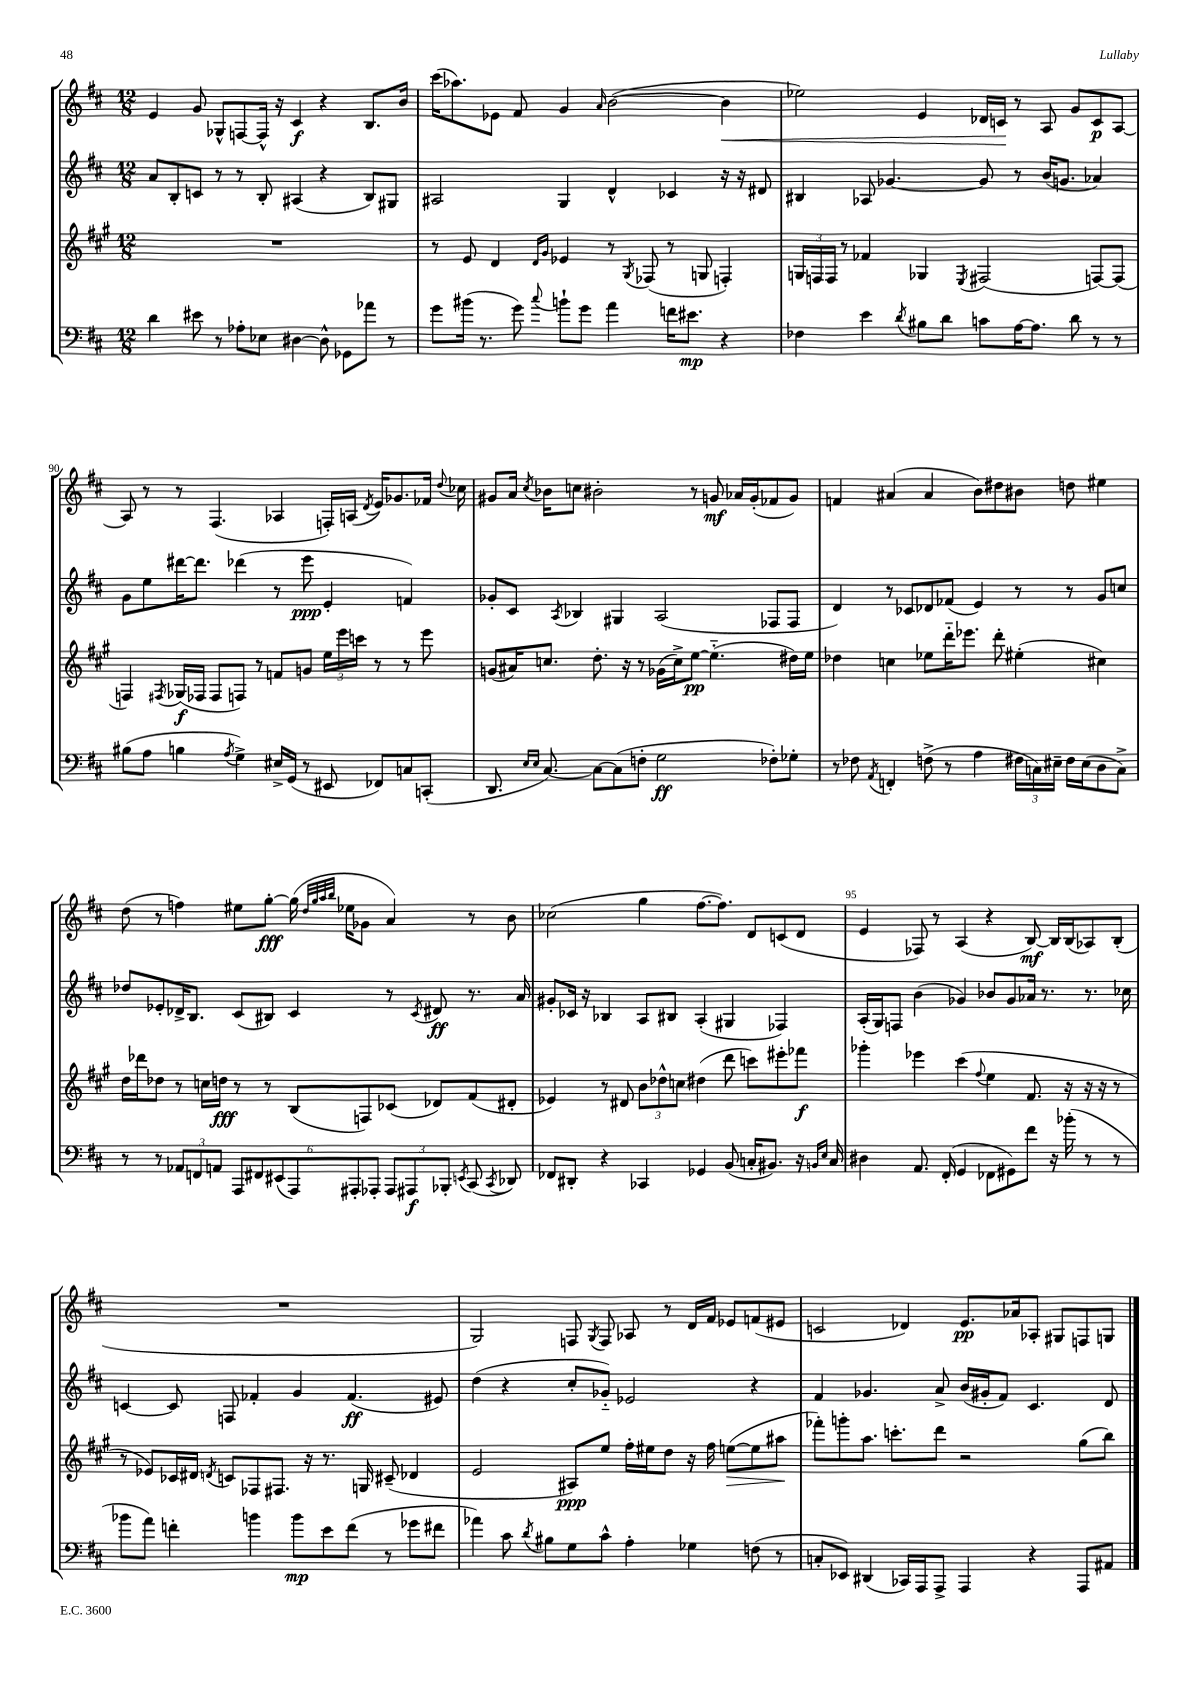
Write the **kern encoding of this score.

**kern	**kern	**kern	**kern
*staff4	*staff3	*staff2	*staff1
*clefF4	*clefG2	*clefG2	*clefG2
*k[f#c#]	*k[f#c#g#]	*k[f#c#]	*k[f#c#]
*M12/8	*M12/8	*M12/8	*M12/8
4d	1.r	8a	4e
.	.	8B'	.
8e#	.	8c	8g
8r	.	8r	8G-^^
8A-'	.	8r	[8F
8E-	.	8B'	16F^^]
.	.	.	16r
[4D#	.	(4A#	4c#
8D#^^]	.	4r	4r
8GG-	.	.	.
8a-	.	8B)	8.B
8r	.	8G#	.
.	.	.	16b
=	=	=	=
8g	8r	2A#	(16ccc#
.	.	.	8.aa-)
(16b#	8e	.	.
8.r	.	.	.
.	4d	.	8e-
8g)	.	.	8f#
.	16qqd	.	.
8qqcc#	16qqg#	.	.
8b`	4e-	4G	4g
8g	.	.	.
.	.	.	16qqa
4a	8r	4d^^	([2b
.	8qG#	.	.
.	(8F-	.	.
16f	8r	4c-	.
8.e#	.	.	.
.	8G	.	.
4r	4F')	16r	4b]
.	.	16r	.
.	.	8d#	.
=	=	=	=
4F-	24G	4B#	2ee-)
.	24F	.	.
.	24F	.	.
.	8r	.	.
4e	4f-	8A-	.
.	.	[4.g-	.
8qd	.	.	.
8B#	4G-	.	4e
8d	.	.	.
.	8qE	.	.
8c	(2F#	8g-]	16d-
.	.	.	16c
[16A	.	8r	8r
8.A]	.	.	.
.	.	(16b	8A
.	.	8.g	.
8d	.	.	8g
8r	[8F)	4a-)	8c
8r	(8F]	.	[8A
=	=	=	=
(8B#	4F)	8g	8A]
8A	.	8ee	8r
.	8qF#	.	.
4B	(16G-	[16ddd#	8r
.	16F-	8.ddd#]	.
.	8F-	.	(4.F#
8qA	.	.	.
4G^)	8F)	(4ddd-	.
.	8r	.	.
16E#^	8f	8r	4A-
(16GG	.	.	.
8r	8g	8eee	.
8EE#	24ee	4e'	16F')
.	24eee	.	.
.	.	.	(16A
.	24ccc	.	.
.	.	.	8qd
8FF-)	8r	.	16e)
.	.	.	8.g-
8C	8r	4f)	.
(8CC'	8eee	.	16f-
.	.	.	8qqdd
.	.	.	16cc-
=	=	=	=
8.DD	(8g	8g-'	8g#
.	16a#)	8c#	16a
16qqE	.	.	.
16qqE	.	.	8qcc#
[8.C#)	8.cc	.	16b-
.	.	8qA	.
.	.	4B-	8cc
8C#_	8.dd'	.	2b#'
(8C#]	.	4G#	.
.	16r	.	.
8F'	8r	.	.
2G	(16g-	(2A	.
.	16cc^)	.	.
.	[8ee	.	8r
.	(4.ee'~]	.	8g
.	.	.	16a-
.	.	.	(16g'
8F-')	.	8F-	8f-
8G-'	16dd#)	8F-	8g)
.	16ee	.	.
=	=	=	=
8r	4dd-	4d)	4f
8F-	.	.	.
8qAA	.	.	.
4FF'	4cc	8r	(4a#
.	.	8c-	.
(8F^	8ee-	8d-	4a#
8r	16ddd'~	(8f-	.
.	8.eee-	.	.
4A	.	4e)	8b)
.	8ddd'	.	8dd#
24F#	(4ee#'	8r	8b#
24C)	.	.	.
24E#~	.	.	.
16F#	.	8r	8dd
(16E#	.	.	.
8D	4cc#)	8g	4ee#
8C^)	.	8cc	.
=	=	=	=
8r	16dd	8dd-	(8dd
.	16ddd-	.	.
8r	8dd-	8e-'	8r
12AA-	8r	16d-^	4ff)
.	.	8.B	.
12FF	.	.	.
.	16cc	.	.
12AA	.	.	.
.	16dd	.	.
12AAA	8r	(8c#	8ee#
12FF#	.	.	.
.	8r	8B#)	[8gg'
(12EE#	.	.	.
12AAA)	(8B	4c#	(16gg]
.	.	.	32qqdd
.	.	.	32qqgg
.	.	.	32qqaa
.	.	.	32qqbb
.	.	.	16ee-
12AAA#'	.	.	.
.	8F)	.	8g-
12AAA-'	.	.	.
12AAA-	(8c-	8r	4a)
12AAA#	.	.	.
.	.	8qc#	.
.	8d-)	8d#	.
12BBB-'	.	.	.
8qEE	.	.	.
(8CC#	(8f#	8.r	8r
8qCC#	.	.	.
8DD-)	8d#'	.	8b
.	.	16a	.
=	=	=	=
8FF-	4e-)	8g#'	(2cc-
8DD#'	.	16c-	.
.	.	16r	.
4r	8r	4B-	.
.	8d#	.	.
4CC-	12b	8A	4gg
.	12dd-^^	.	.
.	.	8B#	.
.	12cc	.	.
4GG-	(4dd#	(4A'	[8.ff#
.	.	.	8.ff#])
(8BB	8ddd	4G#	.
16C'	8ccc)	.	8d
8.BB#)	.	.	.
.	8eee#'	4F-)	(8c
16r	8fff-	.	8d
16qqBB	.	.	.
16qqE	.	.	.
16C	.	.	.
=	=	=	=
4D#	4ggg-'	(16A'	4e
.	.	16G)	.
.	.	8F	.
8.AA	4eee-	(4b	8F-)
.	.	.	8r
(16FF#'	.	.	.
4GG	(4ccc#	4g-)	(4A
.	8qqff#	.	.
8FF-	4ee	8b-	4r
8GG#)	.	8g-	.
8f#	8.f#	16a-	[8B)
.	.	8.r	.
16r	.	.	16B]
(16b-'	16r	.	(16B
8r	16r	8.r	8A-)
.	16r	.	.
8r	8r	.	(8B'
.	.	16cc-	.
=	=	=	=
8b-	8r	[4c	1.r
8a)	8e-)	.	.
4f'	16c-	8c]	.
.	16d#	.	.
.	8qd	.	.
.	8c	8F	.
4b	8F-	4f-'	.
.	8.F#	.	.
8b	.	4g	.
.	16r	.	.
8e	8.r	.	.
(8f	.	(4.f-	.
.	16G	.	.
8r	(8c#~	.	.
8g-	4d-	.	.
8f#	.	8e#)	.
=	=	=	=
4a-)	2e	(4dd	2G)
8c#	.	4r	.
8qd	.	.	.
8B#	.	.	.
8G	8A#)	8cc#'	8F
.	.	.	8qG
8c#^^	8ee	8g-'~)	8F
4A'	16ff#'	2e-	8A-
.	16ee#	.	.
.	8dd	.	8r
4G-	16r	.	16d
.	16ff#	.	16f#
.	([8ee	.	8e-
(8F	8ee]	4r	(8f
8r	8aa#	.	8e#
=	=	=	=
8C'	8fff-')	4f#	2c
8EE-)	8ggg'	.	.
(4DD#	8.aa	4.g-	.
.	8.ccc'	.	.
16CC-)	.	.	4d-)
16AAA	.	.	.
8AAA^	8ddd	8a^	.
4AAA	2r	(16b	8.e
.	.	16g#'	.
.	.	8f#)	.
.	.	.	16a-
4r	.	4.c#	8A-'
.	.	.	8G#
8AAA	(8gg#	.	8F
8AA#	8bb)	8d	8G
==	==	==	==
*-	*-	*-	*-
